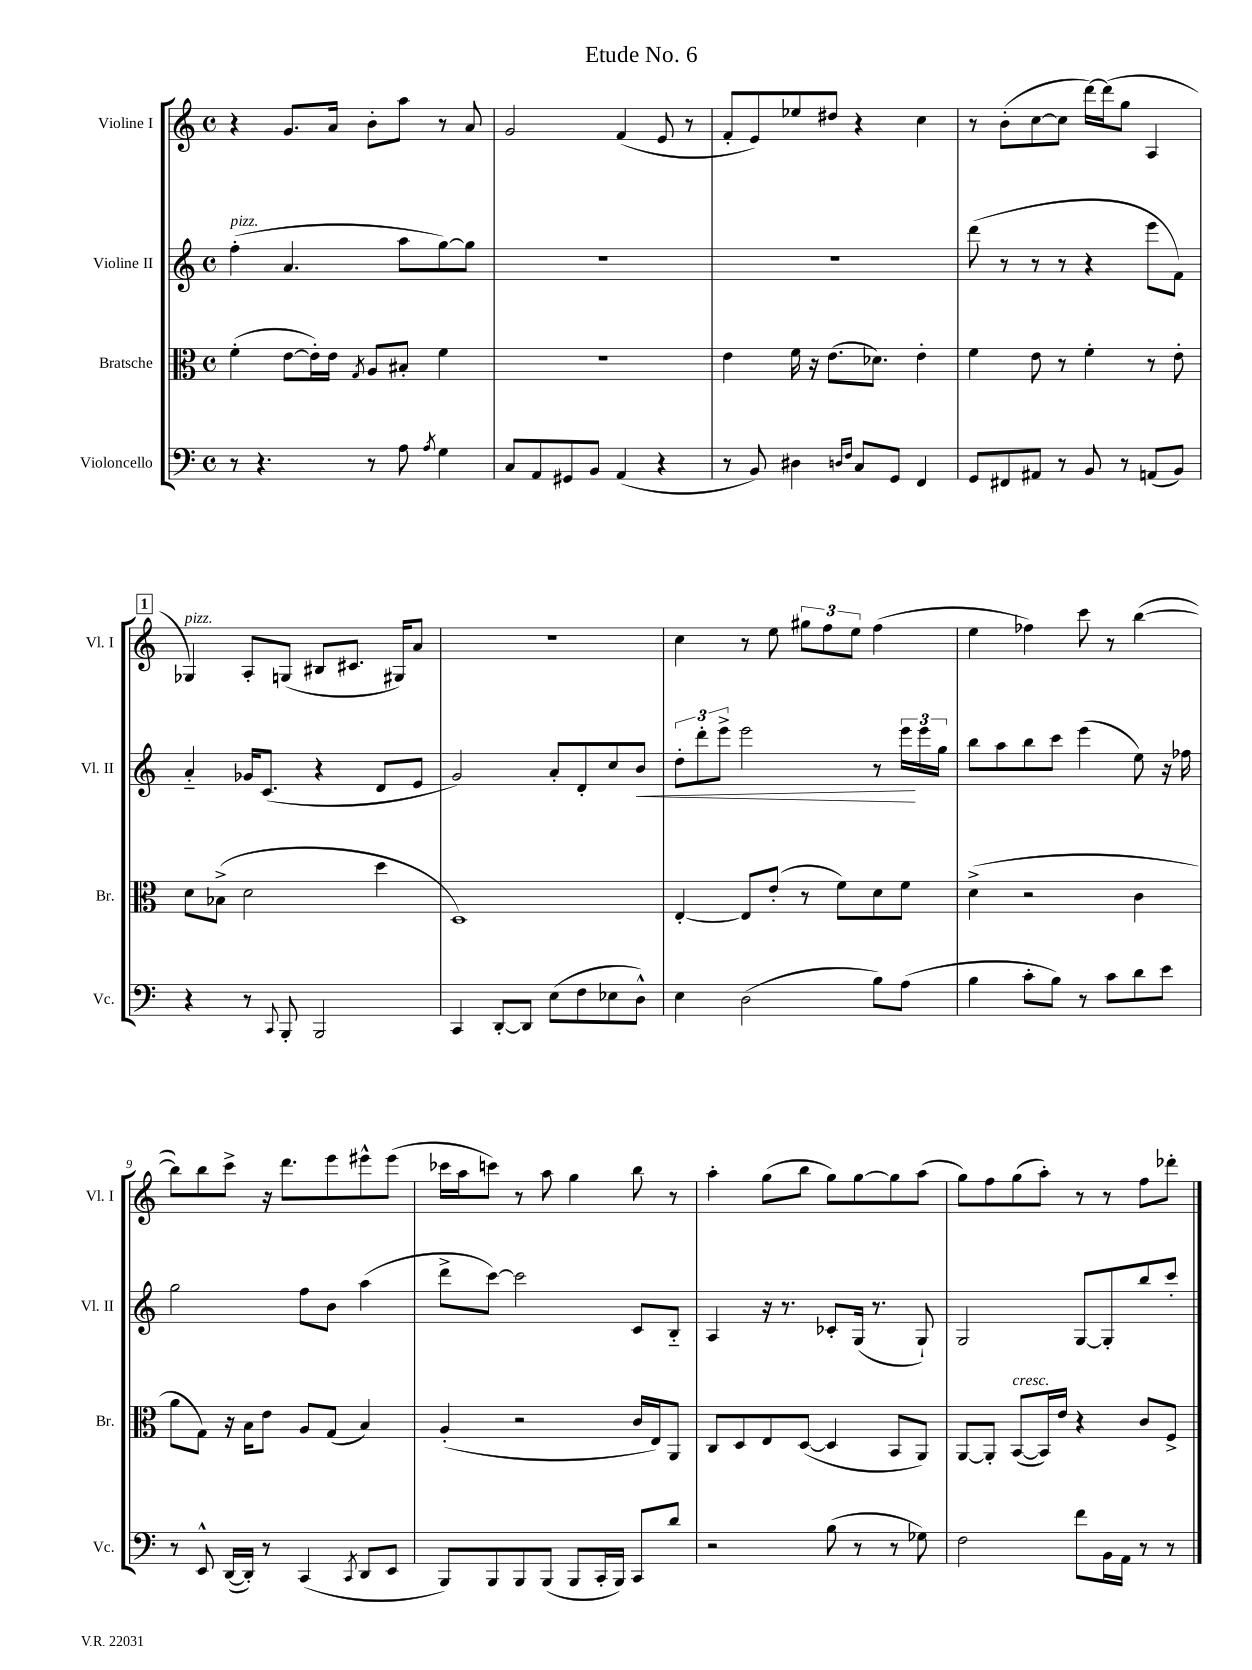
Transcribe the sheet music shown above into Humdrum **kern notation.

**kern	**kern	**kern	**dynam	**kern
*part4	*part3	*part2	*part2	*part1
*staff4	*staff3	*staff2	*staff2	*staff1
*I"Violoncello	*I"Bratsche	*I"Violine II	*	*I"Violine I
*I'Vc.	*I'Br.	*I'Vl. II	*	*I'Vl. I
*clefF4	*clefC3	*clefG2	*	*clefG2
*k[]	*k[]	*k[]	*	*k[]
*M4/4	*M4/4	*M4/4	*	*M4/4
*met(c)	*met(c)	*met(c)	*	*met(c)
=1	=1	=1	=1	=1
!	!	!LO:TX:a:i:t=pizz.	!	!
8r	(4f'\	(4ff'\	.	4r
4.r	.	.	.	.
.	[8e\L	4.a/	.	8.g/L
.	16e'\L])	.	.	.
.	16e\JJ	.	.	16a/Jk
.	8qG/	.	.	.
8r	8A/L	.	.	8b'\L
8A\	8B#X'/J	8aa\L	.	8aa\J
8qA/	.	.	.	.
4G\	4f\	[8gg\)	.	8r
.	.	8gg\J]	.	8a/
=2	=2	=2	=2	=2
8C/L	1r	1r	.	2g/
8AA/	.	.	.	.
8GG#X/	.	.	.	.
8BB/J	.	.	.	.
(4AA/	.	.	.	(4f/
4r	.	.	.	8e/
.	.	.	.	8r
=3	=3	=3	=3	=3
8r	4e\	1r	.	8f'/L
8BB/)	.	.	.	8e/)
4D#X\	16f\	.	.	8ee-X/
.	16r	.	.	.
.	(8.e\L	.	.	8dd#X/J
16qqDn/LL	.	.	.	.
16qqF/JJ	.	.	.	.
8C/L	.	.	.	4r
.	8.d-X\J)	.	.	.
8GG/J	.	.	.	.
4FF/	4e'\	.	.	4cc\
=4	=4	=4	=4	=4
8GG/L	4f\	(8ddd\	.	8r
8FF#X/	.	8r	.	(8b'\L
8AA#X/J	8e\	8r	.	[8cc\
8r	8r	8r	.	8cc\J]
8BB/	4f'\	4r	.	[16ddd\LL)
.	.	.	.	(16ddd\J]
8r	.	.	.	8gg\J
(8AAn/L	8r	8eee\L	.	4A/
8BB/J)	8e'\	8f\J)	.	.
!!LO:LB:g=z
!!LO:REH:place=s1:t=1
=5	=5	=5	=5	=5
!	!	!	!	!LO:TX:a:i:t=pizz.
4r	8d\L	4a/	.	4G-X/)
.	(8B-X^\J	.	.	.
8r	2d\	16g-X/KL	.	8A'/L
.	.	(8.c/J	.	.
8qqCC/	.	.	.	.
8BBB'/	.	.	.	(8Gn/J
2BBB/	.	4r	.	8B#X/L
.	.	.	.	8.c#X/J
.	4dd\	8d/L	.	.
.	.	.	.	16G#X/KL)
.	.	8e/J	.	8a/J
=6	=6	=6	=6	=6
4CC/	1D)	2g/)	.	1r
[8DD'/L	.	.	.	.
8DD/J]	.	.	.	.
(8E\L	.	8a'/L	.	.
8F\	.	8d'/	.	.
8E-X\	.	8cc/	.	.
!	!	!	!LO:HP:b	!
8D^^\J)	.	8b/J	<	.
=7	=7	=7	=7	=7
4E\	[4E'/	12dd'\L	.	4cc\
.	.	12ddd'\	.	.
.	.	12eee^\J	.	.
(2D\	8E/L]	2eee\	.	8r
.	(8e'/J	.	.	8ee\
.	8r	.	.	12gg#X\L
.	.	.	.	12ff\
.	8f\L)	.	.	.
.	.	.	.	12ee\J
8B\L)	8d\	8r	.	(4ff\
(8A\J	8f\J	24eee\LL	.	.
.	.	24eee\	[	.
.	.	24gg\JJ	.	.
=8	=8	=8	=8	=8
4B\	(4d^\	8bb\L	.	4ee\
.	.	8aa\	.	.
8c'\L	2r	8bb\	.	4ff-X\)
8B\J)	.	8ccc\J	.	.
8r	.	(4eee\	.	8ccc\
8c\L	.	.	.	8r
8d\	4c\	8ee\)	.	([4bb\
8e\J	.	16r	.	.
.	.	16ff-X\	.	.
!!LO:LB:g=z
=9	=9	=9	=9	=9
8r	8a\L	2gg\	.	8bb\L])
8EE^^/	8G\J)	.	.	8bb\
([16DD/LL	16r	.	.	8ccc^\J
16DD'/JJ])	16B\KL	.	.	.
8r	8e\J	.	.	16r
.	.	.	.	8.ddd\L
(4CC/	8A/L	8ff\L	.	.
.	(8G/J	8b\J	.	8eee\
8qCC/	.	.	.	.
8DD/L	4B/)	(4aa\	.	8eee#X^^\
8EE/J	.	.	.	(8eee#\J
=10	=10	=10	=10	=10
8BBB/L)	(4A'/	8ddd^\L	.	16ccc-X\LL
.	.	.	.	16aa\J
8BBB/	.	[8ccc\J)	.	8cccn\J)
8BBB/	2r	2ccc\]	.	8r
(8BBB/J	.	.	.	8aa\
8BBB/L	.	.	.	4gg\
16CC'/L	.	.	.	.
16BBB/JJ)	.	.	.	.
8CC/L	16c/LL	8c/L	.	8bb\
.	16E/J)	.	.	.
8d/J	8AA/J	8B/J	.	8r
=11	=11	=11	=11	=11
2r	8C/L	4A/	.	4aa'\
.	8D/	.	.	.
.	8E/	16r	.	(8gg\L
.	.	8.r	.	.
.	([8D/J	.	.	8bb\J
(8B\	4D/]	8c-X'/L	.	8gg\L)
8r	.	(16G/Jk	.	[8gg\
.	.	8.r	.	.
8r	8BB/L	.	.	8gg\]
8G-X\)	8AA/J)	8G`/)	.	(8aa\J
=12	=12	=12	=12	=12
2F\	[8AA/L	2G/	.	8gg\L)
.	8AA'/J]	.	.	8ff\
!	!LO:TX:a:i:t=cresc.	!	!	!
.	([8BB/L	.	.	(8gg\
.	16BB/L])	.	.	8aa'\J)
.	16e/JJ	.	.	.
8f\L	4r	[8G/L	.	8r
16BB\L	.	8G'/]	.	8r
16AA\JJ	.	.	.	.
8r	8c/L	8bb/	.	8ff\L
8r	8F^/J	8ccc'/J	.	8ddd-X'\J
==	==	==	==	==
*-	*-	*-	*-	*-
